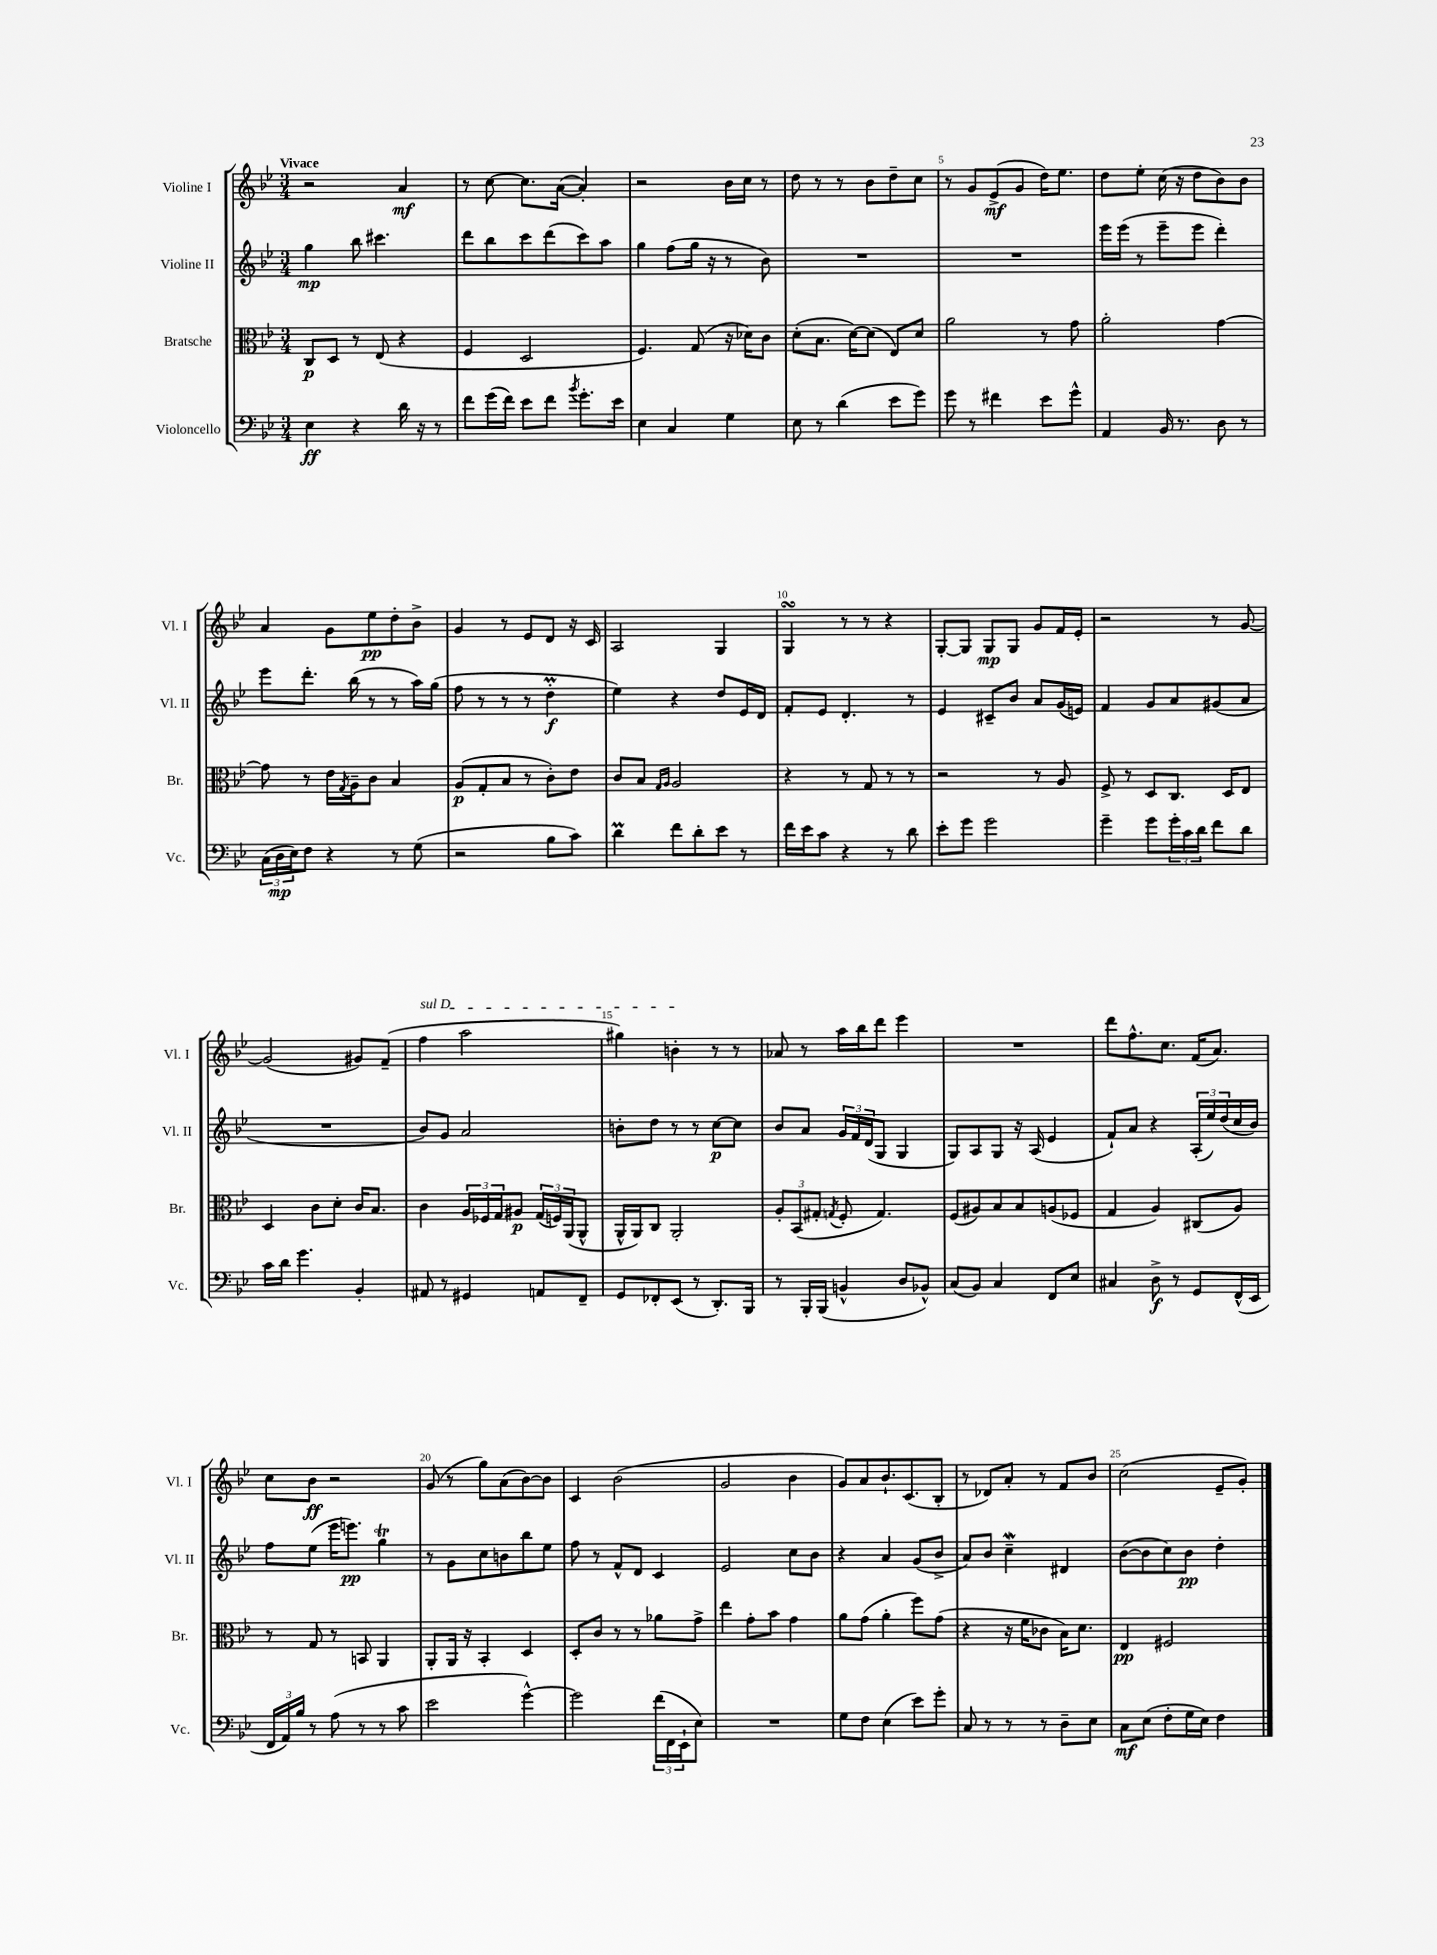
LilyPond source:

<<
\new StaffGroup <<
\new Staff = "s0" \with { instrumentName = "Violine I" shortInstrumentName = "Vl. I" } {
    \clef treble \key bes \major \numericTimeSignature \time 3/4 \tempo "Vivace"
    r2 a'4\mf |
    r8 c''8~ c''8. a'16~( a'4-.) |
    r2 bes'16 c''16 r8 |
    d''8 r8 r8 bes'8 d''8-- c''8 |
    r8 g'8 ees'8->\mf( g'8 d''16) ees''8. |
    d''8 ees''8-. c''16( r16 d''8 bes'8) bes'8 |
    a'4 g'8 ees''8\pp d''8-. bes'8-> |
    g'4 r8 ees'8 d'8 r16 c'16 |
    a2 g4 |
    g4\turn r8 r8 r4 |
    g8~-. g8 g8\mp g8 g'8 f'16 ees'16-. |
    r2 r8 g'8~ |
    g'2( gis'8) f'8--( |
    \once \override TextSpanner.bound-details.left.text = \markup { \italic "sul D" } f''4\startTextSpan a''2 |
    gis''4) b'4-.\stopTextSpan r8 r8 |
    aes'8 r8 a''16 bes''16 d'''8 ees'''4 |
    R2. |
    d'''8 f''8.-^ c''8. f'16( a'8.) |
    c''8 bes'8\ff r2 |
    g'8( r8 g''8) a'8( bes'8~) bes'8 |
    c'4 bes'2( |
    g'2 bes'4 |
    g'8) a'8 bes'8.-! c'8.( bes8-. |
    r8 des'8) a'8-. r8 f'8 bes'8 |
    c''2( ees'8-- g'8-.) \bar "|." |
}
\new Staff = "s1" \with { instrumentName = "Violine II" shortInstrumentName = "Vl. II" } {
    \clef treble \key bes \major \numericTimeSignature \time 3/4
    g''4\mp bes''8 cis'''4. |
    d'''8 bes''8 c'''8 d'''8( c'''8) a''8 |
    g''4 f''8( g''16 r16 r8 bes'8) |
    R2. |
    R2. |
    ees'''16 ees'''16( r8 ees'''8-- ees'''8 d'''4-.) |
    ees'''8 d'''8.-. bes''16( r8 r8 a''16) g''16( |
    f''8 r8 r8 r8 d''4-.\prall\f |
    ees''4) r4 d''8 ees'16 d'16 |
    f'8-. ees'8 d'4.-. r8 |
    ees'4 cis'8-- bes'8 a'8 g'16( e'16) |
    f'4 g'8 a'8 gis'8( a'8 |
    R2. |
    bes'8) g'8 a'2 |
    b'8-. d''8 r8 r8 c''8~\p c''8 |
    bes'8 a'8 \tuplet 3/2 { g'16 f'16 d'16( } g8 g4 |
    g8) a8 g8 r16 a16( ees'4 |
    f'8-!) a'8 r4 \tuplet 3/2 { a16-.( ees''16) d''16( } c''16 bes'16) |
    f''8 ees''8( ees'''16 e'''8.\pp) g''4\trill |
    r8 g'8 c''8 b'8 bes''8 ees''8 |
    f''8 r8 f'8-^ d'8 c'4 |
    ees'2 c''8 bes'8 |
    r4 a'4 g'8( bes'8-> |
    a'8) bes'8 c''4--\mordent dis'4 |
    bes'8~( bes'8 c''8) bes'8\pp d''4-. \bar "|." |
}
\new Staff = "s2" \with { instrumentName = "Bratsche" shortInstrumentName = "Br." } {
    \clef alto \key bes \major \numericTimeSignature \time 3/4
    c8\p d8 r8 ees8( r4 |
    f4 d2 |
    f4.) g8( r16 des'16) c'8 |
    d'8-.( bes8. d'16~) d'8( ees8) d'8 |
    a'2 r8 g'8 |
    a'2-. g'4~ |
    g'8 r8 ees'16 \acciaccatura { g8 } a16-- c'8 bes4 |
    a8\p( g8-. bes8 r8 c'8-.) ees'8 |
    c'8 bes8 \grace { g16 a16 } a2 |
    r4 r8 g8 r8 r8 |
    r2 r8 a8 |
    f8-> r8 d8 c8. d16 ees8 |
    d4 c'8 d'8-. c'16 bes8. |
    c'4 \tuplet 3/2 { a16 fes16 g16 } ais8\p \tuplet 3/2 { g16( f16) a,16( } a,8-^ |
    a,16-^ a,16) c8 a,2-. |
    \tuplet 3/2 { a8-. bes,8( gis8-. } \acciaccatura { g8 } f8-. g4.) |
    f8( ais8) bes8 bes8 a8( fes8 |
    g4 a4) cis8( a8) |
    r8 g8 r8 b,8 a,4 |
    a,8-. a,16 r16 bes,4-. d4 |
    d8-. c'8 r8 r8 aes'8 g'8-> |
    ees''4 g'8-. bes'8 g'4 |
    a'8 g'8( a'4-. f''8) g'8( |
    r4 r16 f'16 ces'8 bes16) d'8. |
    ees4\pp fis2 \bar "|." |
}
\new Staff = "s3" \with { instrumentName = "Violoncello" shortInstrumentName = "Vc." } {
    \clef bass \key bes \major \numericTimeSignature \time 3/4
    ees4\ff r4 d'16 r16 r8 |
    f'8 g'16( f'16) ees'8 f'8 \acciaccatura { bes'8 } g'8.-. ees'16 |
    ees4 c4 g4 |
    ees8 r8 d'4( ees'8 g'8) |
    g'8 r8 fis'4 ees'8 g'8-^ |
    a,4 bes,16 r8. d8 r8 |
    \tuplet 3/2 { c16( d16\mp ees16) } f8 r4 r8 g8( |
    r2 bes8 c'8) |
    d'4\prall f'8 d'8-. ees'8 r8 |
    f'16 ees'16 c'8 r4 r8 d'8 |
    ees'8-. g'8 g'2 |
    g'4-- g'8 \tuplet 3/2 { g'16-. c'16 d'16 } f'8 d'8 |
    c'16 d'16 g'4. bes,4-. |
    ais,8 r8 gis,4 a,8 f,8-- |
    g,8 fes,8-. ees,8( r8 d,8.-.) bes,,16 |
    r8 bes,,16-. bes,,16( b,4-^ d8 bes,8-^) |
    c8( bes,8) c4 f,8 ees8 |
    cis4 d8->\f r8 g,8 f,16-^( ees,16 |
    \tuplet 3/2 { f,16 a,16) bes16 } r8 a8( r8 r8 c'8 |
    ees'2 g'4~-^) |
    g'2 \tuplet 3/2 { f'16( f,16 ees,16-! } ees8) |
    R2. |
    g8 f8 ees4( ees'8) g'8-. |
    c8 r8 r8 r8 d8-- ees8 |
    c8\mf ees8( f8-. g16 ees16) f4 \bar "|." |
}
>>
>>
\layout { \context { \Score \override BarNumber.break-visibility = ##(#f #t #t) barNumberVisibility = #(every-nth-bar-number-visible 5) } }
